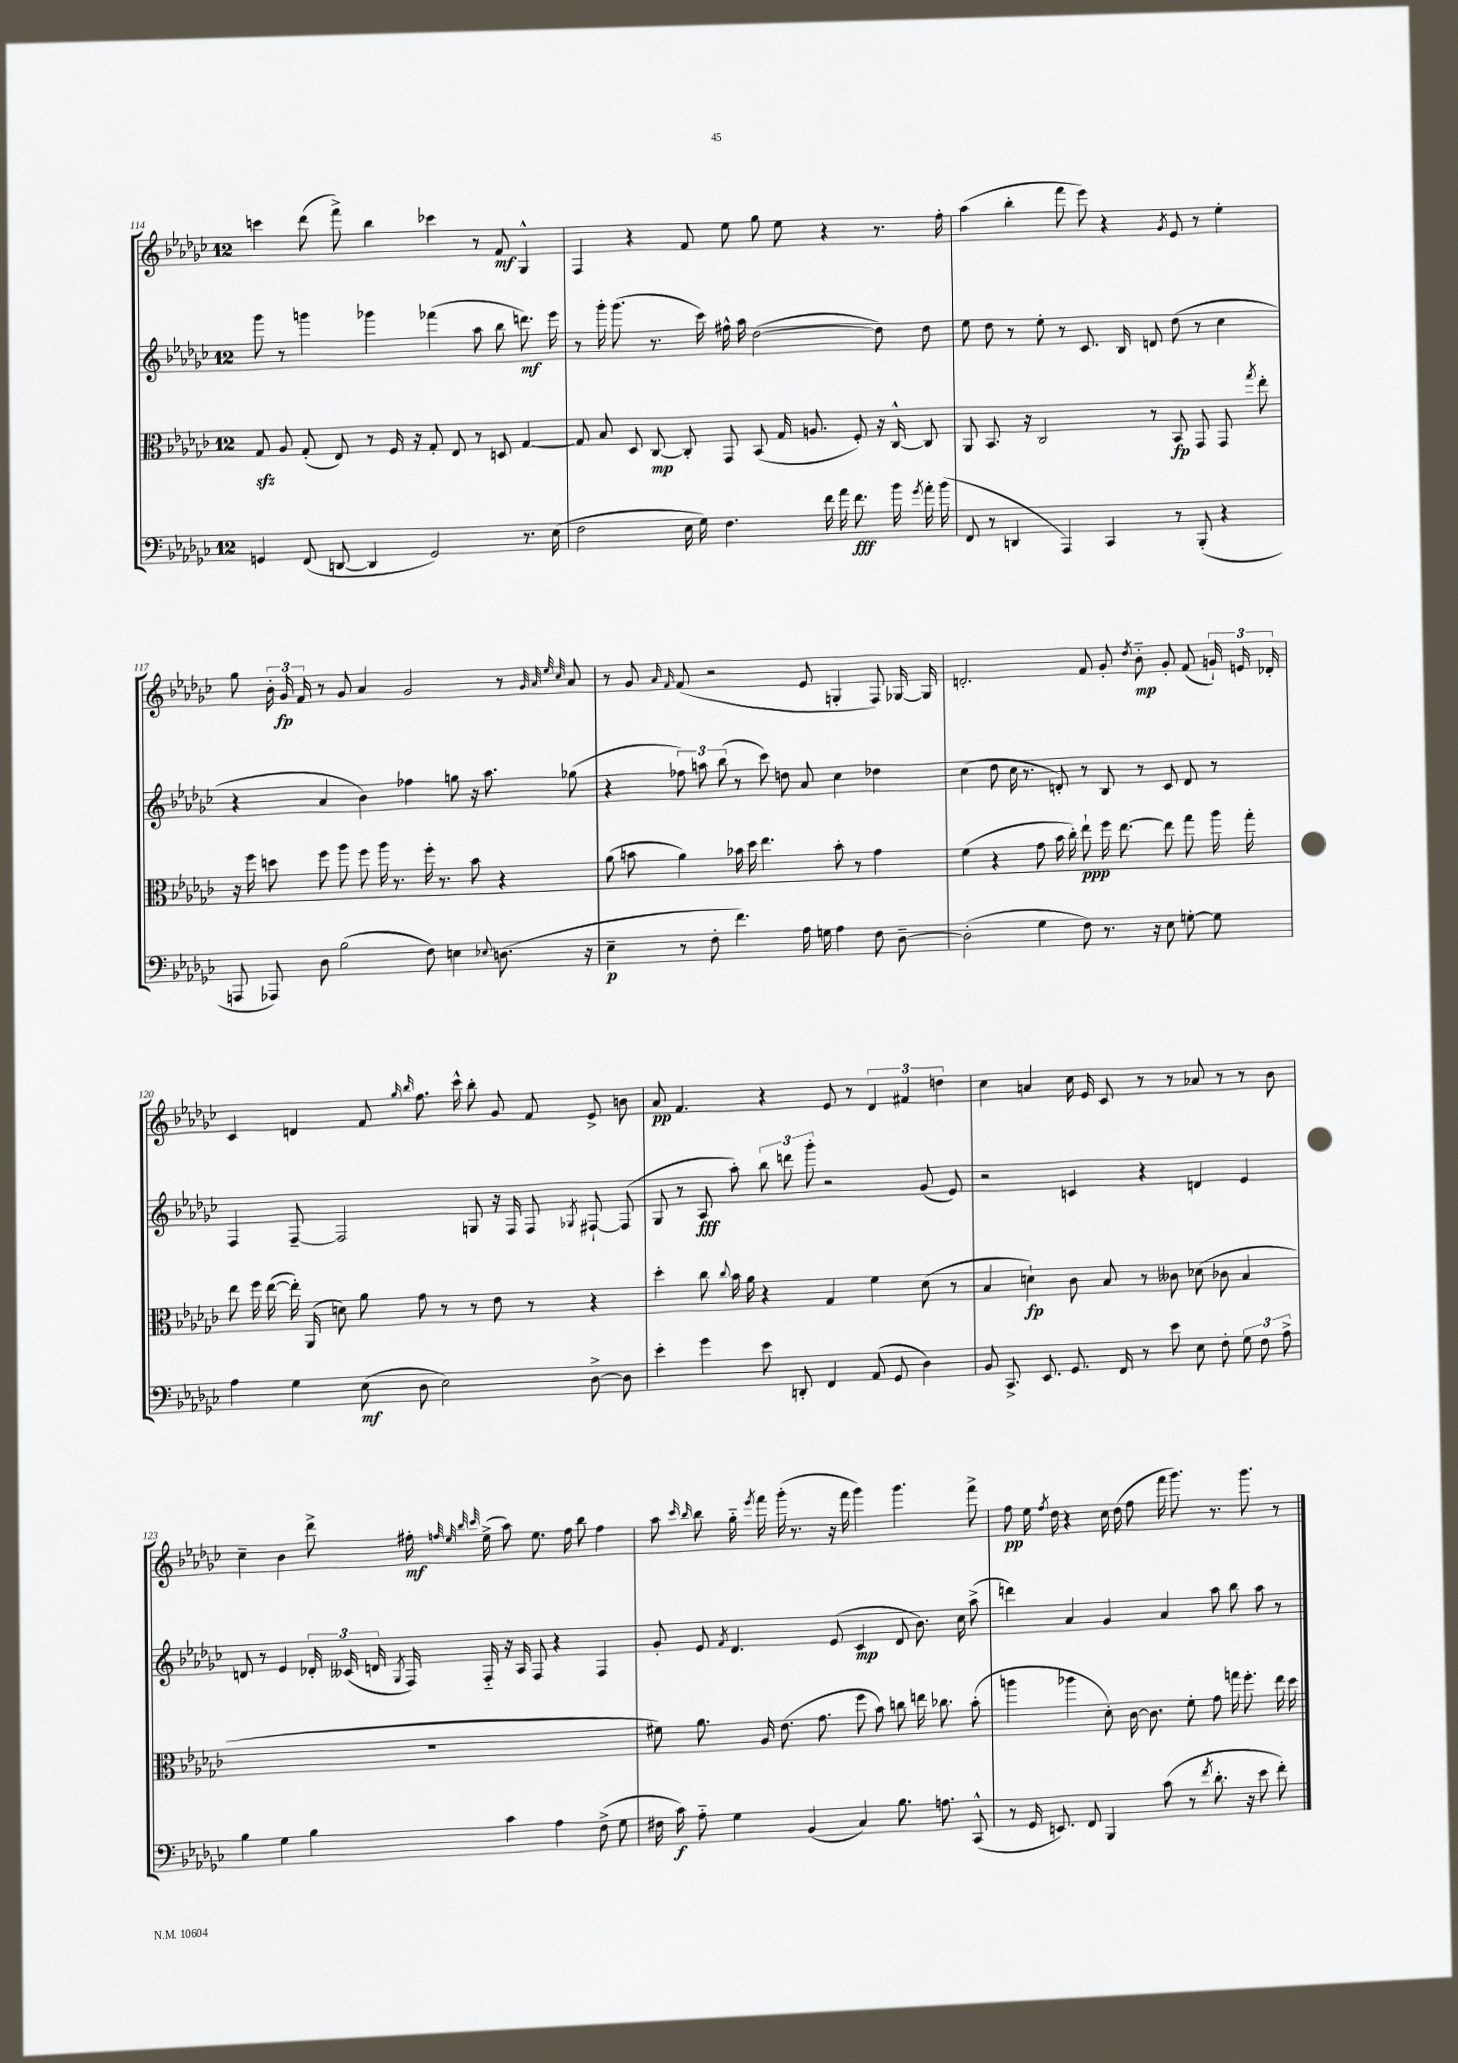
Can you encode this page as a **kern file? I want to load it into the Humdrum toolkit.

**kern	**kern	**kern	**kern
*staff4	*staff3	*staff2	*staff1
*clefF4	*clefC3	*clefG2	*clefG2
*k[b-e-a-d-g-c-]	*k[b-e-a-d-g-c-]	*k[b-e-a-d-g-c-]	*k[b-e-a-d-g-c-]
*M12/8	*M12/8	*M12/8	*M12/8
4GG	8G-	8ggg-	4ccc
.	8A-	8r	.
(8FF	(8G-'	4ggg	(8ddd-
[8DD	8E-)	.	8fff^)
4DD]	8r	4ggg-	4bb-
.	16F	.	.
.	16r	.	.
2GG)	8G-'	(4fff-	4ccc-
.	8E-	.	.
.	8r	8aa-	8r
.	8D	8bb-	8f
8.r	[4G-	8.ddd)	4G-^^
(16E-	.	16eee-	.
=	=	=	=
2F	8G-]	8r	4F
.	8B-	16ggg-'	.
.	.	(8.ggg-	.
.	8D-	.	4r
.	[8C-	8.r	.
16E-	8C-']	.	8f
16G-)	.	16ccc-)	.
4.F	8GG-	16ff#^^	8ee-
.	.	16aa-	.
.	(8BB-	([2dd-	8gg-
.	16G-	.	8ee-
.	8.A	.	.
16f	.	.	4r
16a-	.	.	.
8.f	8F')	.	.
.	16r	8dd-])	8.r
16b-	[16C-^^	.	.
8qg-	.	.	.
16a-'	8C-]	8dd-	.
(16b-	.	.	16ff'
=	=	=	=
8FF	8AA-	8ee-	(4aa-
8r	8.BB-	8dd-	.
4DD	.	8r	4bb-'
.	16r	.	.
.	2C-	8ee-'	.
4AAA-)	.	8r	8fff
.	.	8.c-	8eee-)
4CC-	.	.	4r
.	.	16B-	.
.	8r	8d	.
.	.	.	8qg-
8r	8BB-	(8dd-	8e-
(8BBB-'	8GG-	8r	8r
4r	8GG-	4cc-	4ee-'
.	8qgg-	.	.
.	8ee-'	.	.
=	=	=	=
8AAA	16r	4r	8gg-
.	16ff	.	.
8AAA-)	8dd	.	24b-'
.	.	.	24g-
.	.	.	24f
8D-	8ff	4a-	8r
(2B-	8aa-	.	8g-
.	8ff	4b-)	4a-
.	16aa-	.	.
.	8.r	.	.
.	.	4ff-	2g-
8F)	16ff'	.	.
.	8.r	.	.
4E	.	8gg	.
.	8b-	16r	.
.	.	8.aa-	.
8qqE-	.	.	.
(8.D	4r	.	8r
.	.	.	32qqg-
.	.	.	32qqa-
.	.	.	32qqee-
.	.	.	32qqcc-
.	.	(8gg-	8a-
16r	.	.	.
=	=	=	=
4E-~	(8a-	4r	8r
.	8b	.	8g-
.	.	.	16qqa-
.	.	.	16qqf
8r	4a-)	12ff-)	(8f
.	.	12aa	.
8F'	.	.	2r
.	.	(12bb-	.
4.f)	16b-	8r	.
.	16dd-	.	.
.	4.ee-	8ccc-)	.
.	.	8dd	.
16A-	.	8a-	8e-
16G	.	.	.
4A-	8b-'	4cc-	4G'
.	8r	.	.
8F	4g-	4dd-	8F)
[8D-~	.	.	[16G-
.	.	.	16G-]
=	=	=	=
(2D-']	(4f	(4cc-	2.d'
.	4r	8dd-	.
.	.	16cc-	.
.	.	8.r	.
4G-	8g-	.	.
.	16b-	8d')	.
.	16cc-')	.	.
8F)	8ee-`	8r	8f
8.r	16ff	8B-	8g-'
.	[8.ee-	.	.
.	.	.	8qdd-
.	.	8r	8b-'~
16r	.	.	.
8E-	8ee-]	8c-	8g-'
[8G'	8gg-	8d	(8f
8G]	16aa-	8r	24g`)
.	.	.	24e
.	16gg-'	.	.
.	.	.	24d-'
=	=	=	=
4A-	8ee-	4F	4c-
.	16ff	.	.
.	([16ee-	.	.
4G-	16ee-'])	[8F~	4d
.	(16AA-	.	.
.	8d)	2F]	.
(8E-	8a-	.	8f
.	.	.	16qqgg-
.	.	.	16qqbb-
8D-	8g-	.	8.ff
2E-)	8r	.	.
.	.	.	16ccc-^^
.	8r	8G	8bb-'
.	8e-	16r	8g-
.	.	16F	.
.	8r	8F	8f
.	.	8qG-	.
[8D-^	4r	[8F#`	8e-^
8D-]	.	(8F#]	8b
=	=	=	=
4e-'	4dd-'	8G-	8a-
.	.	8r	4.f
4g-	8cc-	8A-	.
.	8qqcc-	.	.
.	16b-	8aa-')	.
.	16a-	.	.
8e-	4r	12bb-	4r
.	.	12ddd	.
8DD'	.	.	.
.	.	12ggg-'	.
4FF	4G-	2r	8e-
.	.	.	8r
(8AA-	4f	.	6d-
8GG-	.	.	.
.	.	.	6f#
4D-)	(8d-	(8g-	.
.	.	.	6dd
.	8r	8e-)	.
=	=	=	=
8BB-	4B-	2r	4cc-
8.CC-^	.	.	.
.	4d`)	.	4a
8.EE-	.	.	.
8.GG-	8c-	4c	16cc-
.	.	.	16e-
.	8B-	.	8c-
16FF	.	.	.
8r	8r	4r	8r
8e-	8c--	.	8r
8E-	(8d-	4d	8a-
8F'	8c-	.	8r
12G-	4B-	4e-	8r
12F	.	.	.
.	.	.	8b-
12A-^	.	.	.
=	=	=	=
4B-	1.r	8d	4cc-~
.	.	8r	.
4G-	.	4e-	4b-
4B-	.	24d-'	8ddd-^
.	.	(24c--	.
.	.	24d	.
.	.	8qG-	.
.	.	16F)	16ff#'
.	.	.	32qqff
.	.	.	32qqee-
.	.	.	32qqbb-
.	.	.	32qqccc-
.	.	16F'~	(16ee-^
4c-	.	16r	8aa-)
.	.	16A-	.
.	.	8F	8.ee-
4A-	.	4r	.
.	.	.	16ff
.	.	.	8bb-
(8F^	.	4F	4ff
8G-	.	.	.
=	=	=	=
16F#	8f#)	8g-'	8aa-
16c-)	.	.	.
.	.	.	16qqccc-
.	.	.	16qqbb-
8A-'~	8.a-	8e-	8bb-
.	.	8qf	.
4G-	.	4.d-	16gg-'~
.	.	.	8qeee-
.	16A-	.	16fff
.	(8.e-	.	(16ggg-'
.	.	.	8.r
(4BB-	.	.	.
.	8.g-	.	.
.	.	(8e-	16r
.	.	.	16fff
4C-)	8ff	4c-	4ggg-)
.	8b-)	.	.
8.B-	8cc	8d-	4.ggg-
.	16ee	8.b-)	.
8.A	8.cc-	.	.
.	.	16cc-	.
(8CC-^^	(8b-'	(8aa-^	8fff^
=	=	=	=
8r	4aa	4ddd)	8ff
16GG-	.	.	16ee-
.	.	.	8qff
8.EE)	.	.	16dd-
.	4aa-	4a-	4r
8FF	.	.	.
4BBB-	8d-')	4g-	16cc-
.	.	.	(16dd-
.	[16c-	.	8ff
.	8.c-]	.	.
(8c-	.	4a-	16fff
.	.	.	8.ggg-)
8r	8f'	.	.
8qf	.	.	.
8.d-'	8g-	8aa-	8.r
.	16gg	8bb-	.
16r	8.ff'	.	8.ggg-
8e-	.	8aa-	.
8f')	16ee-	8r	8r
.	16dd-	.	.
==	==	==	==
*-	*-	*-	*-
